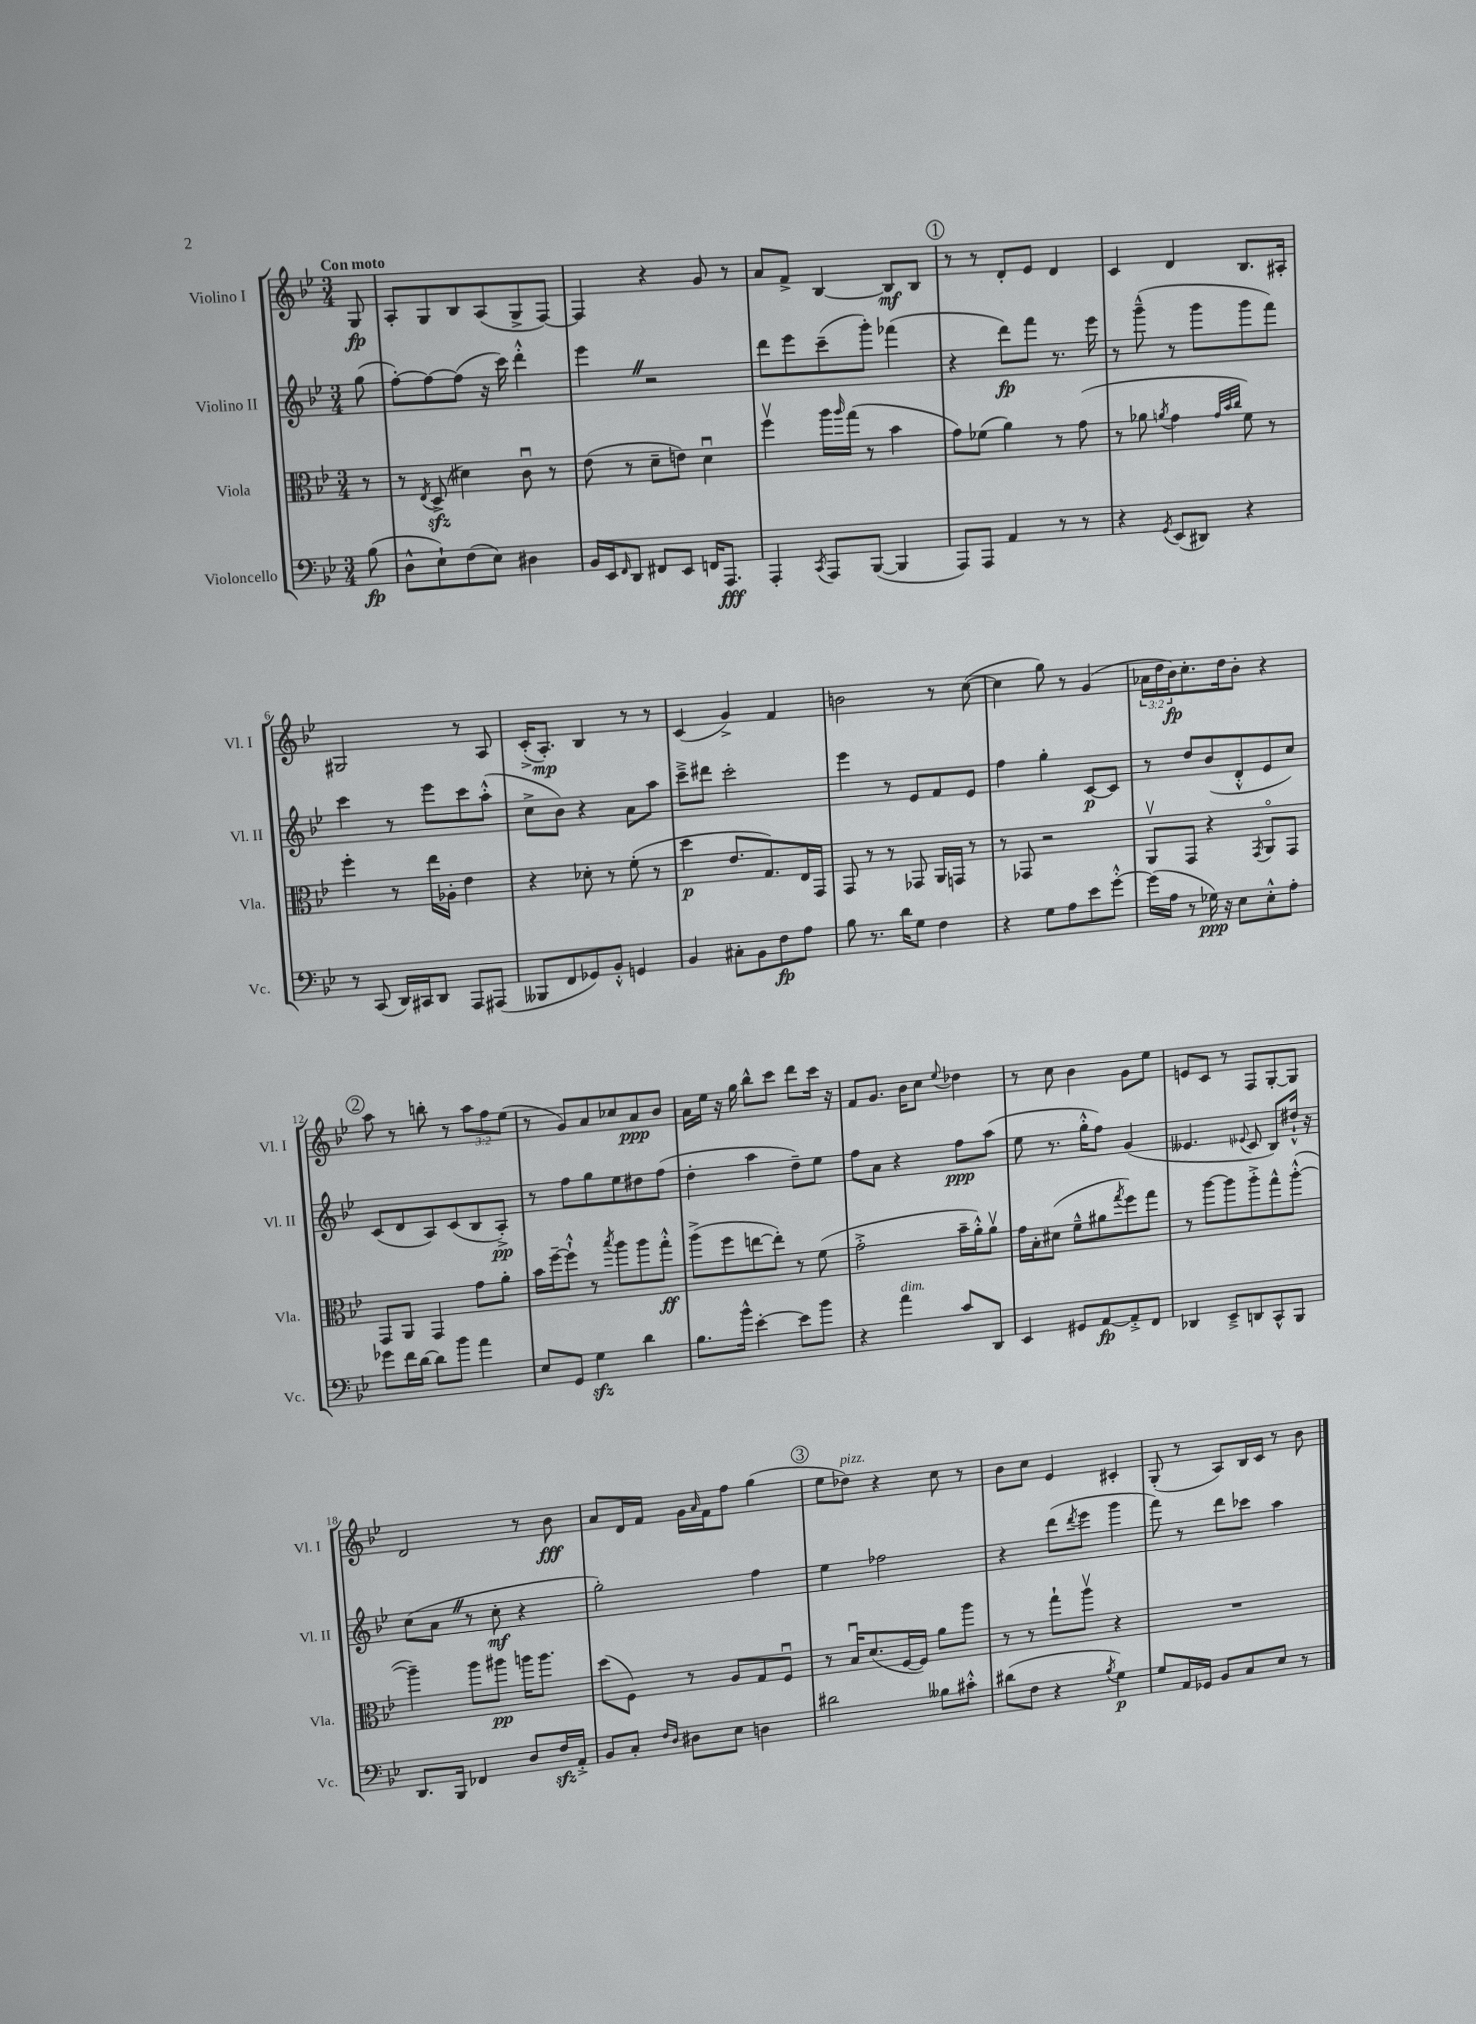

**kern	**dynam	**kern	**dynam	**kern	**dynam	**kern	**dynam
*part4	*part4	*part3	*part3	*part2	*part2	*part1	*part1
*staff4	*staff4	*staff3	*staff3	*staff2	*staff2	*staff1	*staff1
*I"Violoncello	*	*I"Viola	*	*I"Violino II	*	*I"Violino I	*
*I'Vc.	*	*I'Vla.	*	*I'Vl. II	*	*I'Vl. I	*
*clefF4	*	*clefC3	*	*clefG2	*	*clefG2	*
*k[b-e-]	*	*k[b-e-]	*	*k[b-e-]	*	*k[b-e-]	*
*M3/4	*	*M3/4	*	*M3/4	*	*M3/4	*
=	=	=	=	=	=	=	=
!	!	!	!	!	!	!LO:TX:a:B:t=Con moto	!
(8B-\	fp	8r	.	(8gg\	.	8G/	fp
=1	=1	=1	=1	=1	=1	=1	=1
8D^^\L	.	8r	.	[8ff'\L)	.	8A'/L	.
.	.	8qE-/	.	.	.	.	.
8E-`\)	.	(8Dzz^/	.	8ff\_	.	8G/	.
(8F\	.	4d#X\)	.	(8ff\J]	.	8B-/	.
8E-\J)	.	.	.	16r	.	(8A/	.
.	.	.	.	16ccc\)	.	.	.
4D#X\	.	8cu\	.	4ddd'^^\	.	8G^/	.
.	.	8r	.	.	.	[8F/J)	.
=2	=2	=2	=2	=2	=2	=2	=2
16BB-/LL	.	(8e-\	.	4eee-Z\	.	4F/]	.
16EE-/J	.	.	.	.	.	.	.
16qqFF/	.	.	.	.	.	.	.
8DD/J	.	8r	.	.	.	.	.
8FF#X/L	.	8d~\L	.	2r	.	4r	.
8EE-/J	.	8en\J)	.	.	.	.	.
16FFn/KL	.	4du\	.	.	.	8g/	.
8.AAA/J	fff	.	.	.	.	.	.
.	.	.	.	.	.	8r	.
=3	=3	=3	=3	=3	=3	=3	=3
4AAA'/	.	4ffv\	.	8ddd\L	.	8a/L	.
.	.	.	.	8eee-\	.	8f^/J	.
8qCC/	.	.	.	.	.	.	.
8AAA/L	.	16aa\LL	.	(8ccc~\	.	[4B-/	.
.	.	16qqaa/	.	.	.	.	.
.	.	(16gg\JJ	.	.	.	.	.
([8BBB-/J	.	8r	.	8ggg'\J)	.	.	.
4BBB-/]	.	4b-\	.	(4fff-X\	.	8B-/L]	mf
.	.	.	.	.	.	8B-/J	.
!!LO:REH:place=s1:t=1
=4	=4	=4	=4	=4	=4	=4	=4
8AAA/L)	.	8g\L)	.	4r	.	8r	.
8AAA/J	.	(8f-X\J	.	.	.	8r	.
4AA/	.	4a\)	.	8ddd\L)	fp	8d'/L	.
.	.	.	.	8fff\J	.	8e-/J	.
8r	.	8r	.	8.r	.	4d/	.
8r	.	(8g\	.	.	.	.	.
.	.	.	.	16eee-\	.	.	.
=5	=5	=5	=5	=5	=5	=5	=5
4r	.	8r	.	8r	.	4c/	.
.	.	8a-X\	.	(8ggg~^^\	.	.	.
8qGG/	.	8qan/	.	.	.	.	.
(8EE-/L	.	4g\	.	8r	.	4d/	.
8DD#X/J)	.	.	.	8ggg\L	.	.	.
.	.	32qqg/LLL	.	.	.	.	.
.	.	32qqb-/	.	.	.	.	.
.	.	32qqcc/JJJ	.	.	.	.	.
4r	.	8f\)	.	8ggg\	.	8.B-/L	.
.	.	8r	.	8fff\J)	.	.	.
.	.	.	.	.	.	16A#X'/Jk	.
!!LO:LB:g=z
=6	=6	=6	=6	=6	=6	=6	=6
8r	.	4ff'\	.	4ccc\	.	2G#X/	.
(8CC/	.	.	.	.	.	.	.
16DD/LL)	.	8r	.	8r	.	.	.
16CC#X/J	.	.	.	.	.	.	.
8DD/J	.	16ee-\LL	.	8eee-\L	.	.	.
.	.	16A-X'\JJ	.	.	.	.	.
8AAA/L	.	4e-\	.	8ccc\	.	8r	.
(8AAA#X/J	.	.	.	(8aa'^^\J	.	8A/	.
=7	=7	=7	=7	=7	=7	=7	=7
8BBB--X/L	.	4r	.	8cc^\L	.	(16c'^/KL	.
.	.	.	.	.	.	8.A'/J)	mp
8FF/	.	.	.	8b-\J)	.	.	.
8GG-X/)	.	8d-X'\	.	4r	.	4B-/	.
8BB-'^^/J	.	8r	.	.	.	.	.
4GGn/	.	(8f'\	.	8a\L	.	8r	.
.	.	8r	.	8aa\J	.	8r	.
=8	=8	=8	=8	=8	=8	=8	=8
4BB-/	.	4dd\	p	8ccc~^\L	.	(4c/	.
.	.	.	.	8ddd#X\J	.	.	.
8C#X'\L	.	8.e-/L	.	2ccc'\	.	4g^/)	.
8BB-\	.	.	.	.	.	.	.
.	.	8.G/)	.	.	.	.	.
8F\	fp	.	.	.	.	4f/	.
8A\J	.	16E-/L	.	.	.	.	.
.	.	16GG/JJ	.	.	.	.	.
=9	=9	=9	=9	=9	=9	=9	=9
8B-\	.	8GG/	.	4eee-\	.	2bn\	.
8.r	.	8r	.	.	.	.	.
.	.	8r	.	8r	.	.	.
16d\KL	.	.	.	.	.	.	.
8G\J	.	8GG-X/	.	8e-/L	.	.	.
4F\	.	16AA/LL	.	8f/	.	8r	.
.	.	16GGn/JJ	.	.	.	.	.
.	.	8r	.	8e-/J	.	([8cc\	.
=10	=10	=10	=10	=10	=10	=10	=10
4r	.	8r	.	4ff\	.	4cc\]	.
.	.	8GG-X/	.	.	.	.	.
8G\L	.	2r	.	4gg'\	.	8gg\)	.
8A\	.	.	.	.	.	8r	.
8e-\	.	.	.	[8c/L	p	(4g/	.
[8g'^^\J	.	.	.	8c/J]	.	.	.
=11	=11	=11	=11	=11	=11	=11	=11
(16g\LL]	.	8AAv/L	.	8r	.	24a-X\LL	.
.	.	.	.	.	.	24dd\	.
16A\JJ	.	.	.	.	.	.	.
.	.	.	.	.	.	24b-\J)	fp
8r	.	8GG/J	.	8dd/L	.	8.cc'\	.
16G-X\)	ppp	4r	.	(8b-/	.	.	.
16r	.	.	.	.	.	16dd\k	.
8E-\L	.	.	.	8d'^^/	.	8b-'\J	.
.	.	8qGG/	.	.	.	.	.
8E-'^^\	.	8AA/L	.	8e-/	.	4r	.
8A'\J	.	8GG/J	.	8cc/J)	.	.	.
!!LO:LB:g=z
!!LO:REH:place=s1:t=2
=12	=12	=12	=12	=12	=12	=12	=12
8g-X\L	.	8GG/L	.	(8c/L	.	8aa\	.
16f\L	.	8AA/J	.	8d/	.	8r	.
[16d\JJ	.	.	.	.	.	.	.
8d\L]	.	4GG/	.	8A/)	.	8bbn'\	.
8b-\J	.	.	.	(8c/	.	8r	.
4a\	.	8g\L	.	8B-/	.	12aa\L	.
.	.	.	.	.	.	12ff\	.
.	.	8a'\J	.	8A'^/J)	pp	.	.
.	.	.	.	.	.	(12ee-\J	.
=13	=13	=13	=13	=13	=13	=13	=13
8E-/L	.	16b-\LL	.	8r	.	8r	.
.	.	[16ff~\J	.	.	.	.	.
8GG/J	.	8ff`^^\J]	.	8ff\L	.	8g/L)	.
4Gzz\	.	8r	.	8gg\	.	8a/	.
.	.	8qbb-/	.	.	.	.	.
.	.	8aa\L	.	8ee-\	.	8cc-X/	.
4d\	.	8aa\	.	8dd#X\	.	8a/	ppp
.	.	8gg'^^\J	ff	(8ff\J	.	8b-/J	.
=14	=14	=14	=14	=14	=14	=14	=14
8.B-\L	.	(8aa^\L	.	4dd'\	.	16a\LL	.
.	.	.	.	.	.	16ee-\JJ	.
.	.	8ff\	.	.	.	16r	.
16b-^^\Jk	.	.	.	.	.	16gg\	.
[4e-'\	.	[8een\	.	4aa\	.	8bb-^^\L	.
.	.	8ee'\J])	.	.	.	8ccc\J	.
8e-\L]	.	8r	.	8dd~\L)	.	8ddd\L	.
8b-\J	.	(8f\	.	8ee-\J	.	16ccc\Jk	.
.	.	.	.	.	.	16r	.
=15	=15	=15	=15	=15	=15	=15	=15
4r	.	2g'^\	.	8ff\L	.	8f/L	.
.	.	.	.	8a\J	.	8.g/J	.
!LO:TX:a:i:t=dim.	!	!	!	!	!	!	!
4a\	.	.	.	4r	.	.	.
.	.	.	.	.	.	16b-\KL	.
.	.	.	.	.	.	8cc\J	.
.	.	.	.	.	.	8qqee-/	.
8c/L	.	16b-~\LL	.	8ff\L	ppp	4dd-X\	.
.	.	16a'^^\J)	.	.	.	.	.
8DD/J	.	8av\J	.	(8aa\J	.	.	.
=16	=16	=16	=16	=16	=16	=16	=16
4EE-/	.	16g\LL	.	8ee-\	.	8r	.
.	.	16B-'\J	.	.	.	.	.
.	.	(8d#X\J	.	8.r	.	8cc\	.
8GG#X/L	.	8f~^^\L	.	.	.	4b-\	.
.	.	.	.	16gg'^^\KL	.	.	.
[8AA/	fp	8a#X\	.	8ff\J)	.	.	.
.	.	8qgg/	.	.	.	.	.
8AA'^/]	.	8ff\)	.	(4g/	.	8g\L	.
8FF/J	.	8gg\J	.	.	.	8ee-\J	.
=17	=17	=17	=17	=17	=17	=17	=17
4DD-X/	.	8r	.	4.e--X/	.	8en/L	.
.	.	[8aa\L	.	.	.	8c/J	.
8EE-~^/L	.	8aa\]	.	.	.	8r	.
.	.	.	.	8qqe-X/	.	.	.
8DDn/	.	8aa'^\	.	8c/	.	8F/L	.
8CC^^/	.	8gg^^\	.	8B-/L)	.	[8G'/	.
8BBB-/J	.	([8aa'^^\J	.	16dd#X`^^/Jk	.	8G/J]	.
.	.	.	.	16r	.	.	.
!!LO:LB:g=z
=18	=18	=18	=18	=18	=18	=18	=18
8.DD/L	.	4aa~\])	.	(8cc\L	.	2d/	.
.	.	.	.	8aZ\J	.	.	.
16BBB-/Jk	.	.	.	.	.	.	.
4FF-X/	.	8aa\L	.	8r	.	.	.
.	.	8aa#X\J	pp	8cc'\	mf	.	.
8D/L	.	16aan\KL	.	4r	.	8r	.
.	.	8.aa\J	.	.	.	.	.
16Fzz/L	.	.	.	.	.	8b-\	fff
16AA'^/JJ	.	.	.	.	.	.	.
=19	=19	=19	=19	=19	=19	=19	=19
8BB-/L	.	(8dd\L	.	2gg'\)	.	8a/L	.
8C'/J	.	8F\J)	.	.	.	16d/L	.
.	.	.	.	.	.	16f/JJ	.
16qqF/LL	.	.	.	.	.	.	.
16qqD/JJ	.	.	.	.	.	.	.
8D#X\L	.	8r	.	.	.	16g\LL	.
.	.	.	.	.	.	16qqa/	.
.	.	.	.	.	.	16f\J	.
8E-\J	.	8A/L	.	.	.	8ff\J	.
4Dn\	.	8G/	.	4ff\	.	(4gg\	.
.	.	8Fu/J	.	.	.	.	.
!!LO:REH:place=s1:t=3
=20	=20	=20	=20	=20	=20	=20	=20
2d#X\	.	8r	.	4ee-\	.	8ee-\L	.
!	!	!	!	!	!	!LO:TX:a:i:t=pizz.	!
.	.	16B-u/KL	.	.	.	8dd-X\J)	.
.	.	(8.d/	.	.	.	.	.
.	.	.	.	2ff-X\	.	4r	.
.	.	[16F/L	.	.	.	.	.
.	.	16F/JJ])	.	.	.	.	.
8B--X\L	.	8a\L	.	.	.	8cc\	.
8c#X'^^\J	.	8aa\J	.	.	.	8r	.
=21	=21	=21	=21	=21	=21	=21	=21
(8d#X\L	.	8r	.	4r	.	8b-\L	.
8F\J	.	8r	.	.	.	8cc\J	.
4r	.	8gg`\L	.	(8ddd\L	.	4e-/	.
.	.	.	.	8qddd/	.	.	.
.	.	8aav\J	.	8eee-\J	.	.	.
8qB-/	.	.	.	.	.	.	.
4G\)	p	4r	.	4ggg\	.	4c#X'/	.
=22	=22	=22	=22	=22	=22	=22	=22
8G/L	.	2.r	.	8fff\)	.	(8G'/	.
16AA/L	.	.	.	8r	.	8r	.
16GG-X/JJ	.	.	.	.	.	.	.
8BB-/L	.	.	.	8ddd\L	.	8A/L)	.
8C/	.	.	.	8ccc-X\J	.	16B-/L	.
.	.	.	.	.	.	16c/JJ	.
8E-/J	.	.	.	4aa\	.	8r	.
8r	.	.	.	.	.	8b-\	.
==	==	==	==	==	==	==	==
*-	*-	*-	*-	*-	*-	*-	*-
